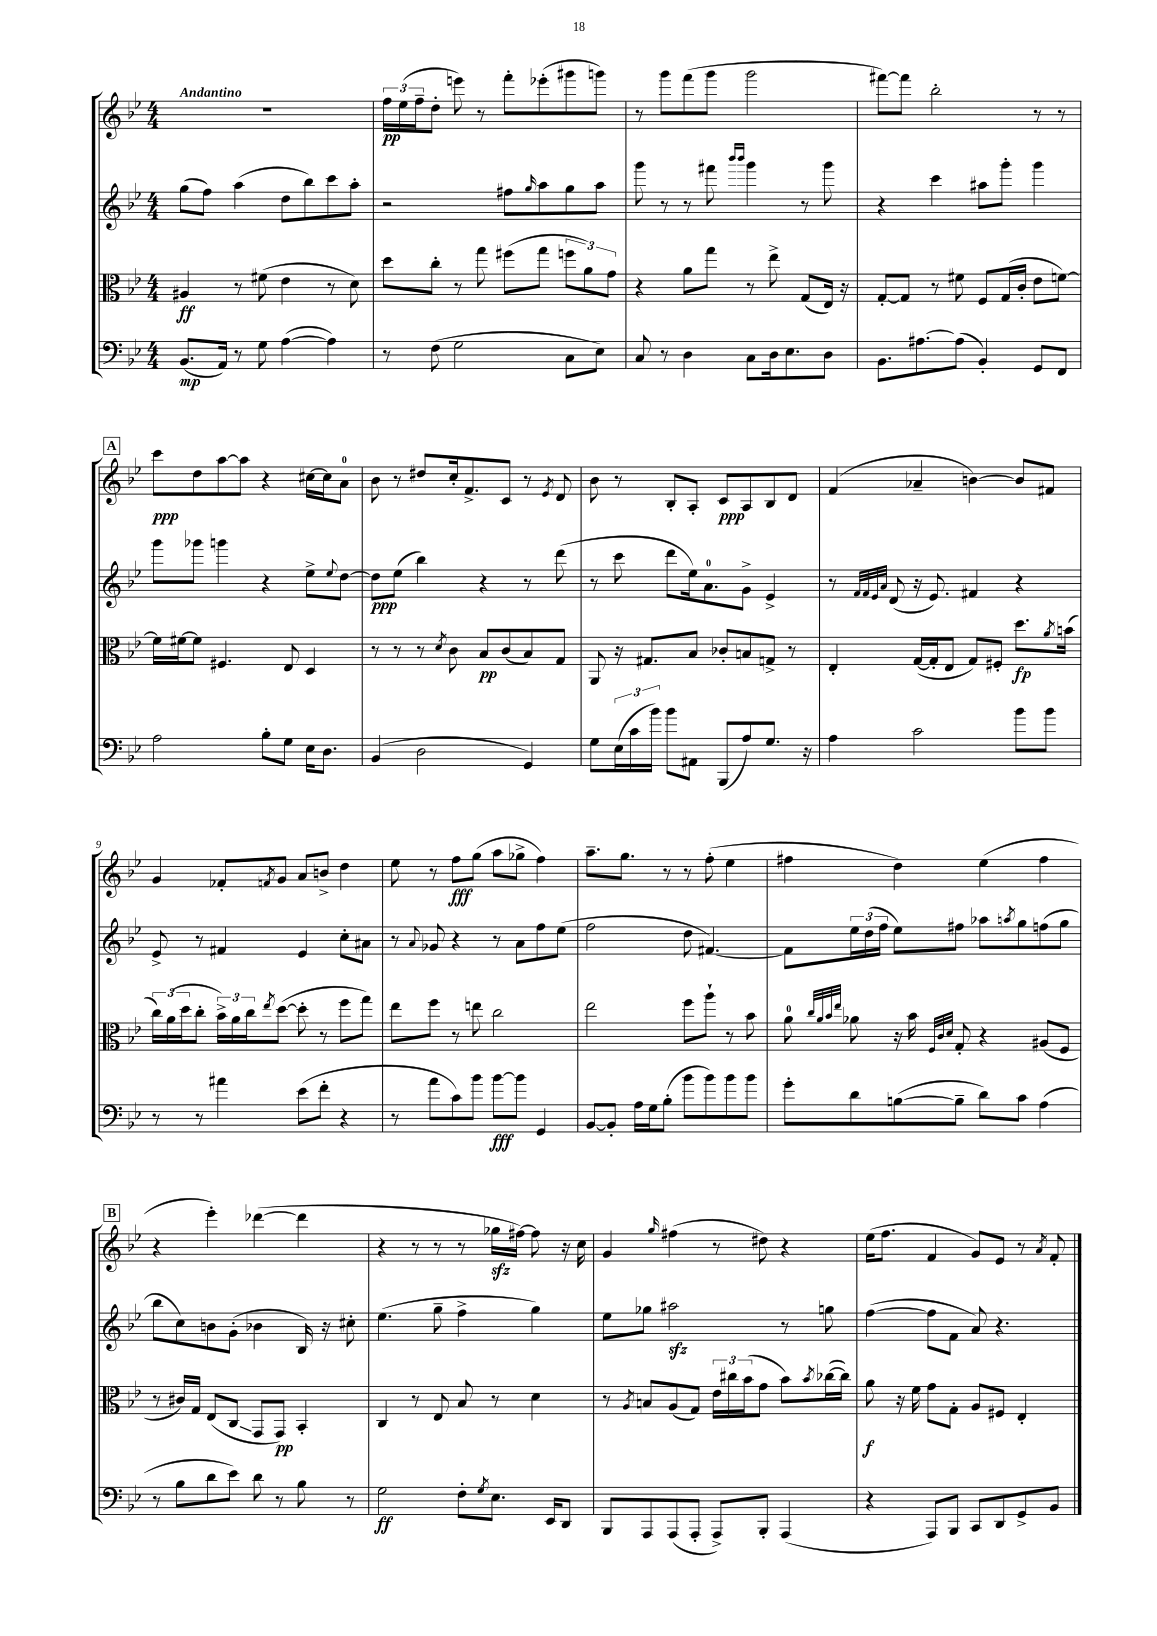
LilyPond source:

<<
\new StaffGroup <<
\new Staff = "s0" {
    \clef treble \key bes \major \numericTimeSignature \time 4/4 \tempo "Andantino"
    R1 |
    \tuplet 3/2 { f''16\pp ees''16( f''16-- } d''8-. e'''8) r8 f'''8-. ees'''8-.( gis'''8 g'''8) |
    r8 g'''8 f'''8( g'''8 g'''2 |
    fis'''8~) fis'''8 bes''2-. r8 r8 |
    \mark \markup { \box "A" } c'''8\ppp d''8 a''8~ a''8 r4 cis''16~ cis''16 a'8-0 |
    bes'8 r8 dis''8 c''16-. f'8.-> c'8 r8 \acciaccatura { ees'8 } d'8 |
    bes'8 r8 bes8-. a8-. c'8\ppp a8 bes8 d'8 |
    f'4( aes'4-- b'4~) b'8 fis'8 |
    g'4 fes'8-. \acciaccatura { f'8 } g'8 a'8 b'8-> d''4 |
    ees''8 r8 f''8\fff g''8( a''8 ges''8-> f''4) |
    a''8.-- g''8. r8 r8 f''8-.( ees''4 |
    fis''4 d''4) ees''4( fis''4 |
    \mark \markup { \box "B" } r4 ees'''4-.) des'''4~( des'''4 |
    r4 r8 r8 r8 ges''16\sfz fis''16~) fis''8 r16 c''16 |
    g'4 \grace { g''16 } fis''4( r8 dis''8) r4 |
    ees''16( f''8. f'4 g'8) ees'8 r8 \acciaccatura { a'8 } f'8-. \bar "|." |
}
\new Staff = "s1" {
    \clef treble \key bes \major \numericTimeSignature \time 4/4
    g''8( f''8) a''4( d''8 bes''8) c'''8 a''8-. |
    r2 fis''8 \grace { g''16 } a''8 g''8 a''8 |
    g'''8 r8 r8 fis'''8 \grace { bes'''16 bes'''16 } g'''4 r8 g'''8 |
    r4 c'''4 ais''8 g'''8-. g'''4 |
    \mark \markup { \box "A" } g'''8 ges'''8 g'''4 r4 ees''8-> \appoggiatura { ees''8 } d''8~ |
    d''8\ppp ees''8( bes''4) r4 r8 d'''8( |
    r8 c'''8 d'''8 ees''16) a'8.-0 g'8-> ees'4-> |
    r8 \grace { f'32 f'32 ees'32 a'32 } d'8( r16 ees'8.) fis'4 r4 |
    ees'8-> r8 fis'4 ees'4 c''8-. ais'8 |
    r8 \appoggiatura { a'8 } ges'8 r4 r8 a'8 f''8 ees''8( |
    f''2 d''8 fis'4.~) |
    fis'8 \tuplet 3/2 { ees''16 d''16( f''16 } ees''8) fis''8 aes''8 \acciaccatura { a''8 } g''8 f''8( g''8 |
    \mark \markup { \box "B" } bes''8 c''8) b'8 g'8-.( bes'4 bes16) r16 cis''8-. |
    ees''4.( g''8-- f''4-> g''4) |
    ees''8 ges''8 ais''2\sfz r8 g''8 |
    f''4~( f''8 f'8 a'8) r4. \bar "|." |
}
\new Staff = "s2" {
    \clef alto \key bes \major \numericTimeSignature \time 4/4
    ais4\ff r8 fis'8( ees'4 r8 d'8) |
    d''8 c''8-. r8 g''8 fis''8( g''8 \tuplet 3/2 { f''8 a'8) g'8 } |
    r4 a'8 g''8 r8 ees''8-> g8( ees16) r16 |
    g8~-. g8 r8 fis'8 f8 g16( c'16-. ees'8 f'8~) |
    \mark \markup { \box "A" } f'16 fis'16~ fis'8 fis4. ees8 d4 |
    r8 r8 r8 \acciaccatura { d'8 } c'8 bes8\pp c'8( bes8) g8 |
    a,8 r16 gis8. bes8 ces'8-. b8 g8-> r8 |
    ees4-. g16~( g16-. ees8 g8) fis8-. d''8.\fp \acciaccatura { a'8 } b'16( |
    \tuplet 3/2 { c''16) a'16( d''16 } c''8-. \tuplet 3/2 { bes'16->) a'16 c''16 } \acciaccatura { ees''8 } d''8~( d''8-. r8 f''8 g''8) |
    ees''8 f''8 r8 e''8 c''2 |
    ees''2 f''8 a''8-! r8 bes'8 |
    a'8-0 \grace { c''32 a'32 bes'32 ees''32 } aes'8 r16 bes'16 \grace { f32 c'32 d'32 } g8-. r4 ais8( f8 |
    \mark \markup { \box "B" } r8 cis'16) g16 ees8( c8\glissando g,8 g,8\pp) bes,4-. |
    c4 r8 ees8 bes8 r8 d'4 |
    r8 \acciaccatura { a8 } b8 a8( g8) \tuplet 3/2 { ees'16 cis''16 bes'16( } g'8 bes'8) \acciaccatura { bes'8 } ces''16~( ces''16) |
    a'8\f r16 f'16 g'8 g8-. a8 fis8 ees4-. \bar "|." |
}
\new Staff = "s3" {
    \clef bass \key bes \major \numericTimeSignature \time 4/4
    bes,8.\mp( a,16) r8 g8 a4~( a4) |
    r8 f8( g2 c8 ees8) |
    c8 r8 d4 c8 d16 ees8. d8 |
    bes,8. ais8.~ ais8( bes,4-.) g,8 f,8 |
    \mark \markup { \box "A" } a2 bes8-. g8 ees16 d8. |
    bes,4( d2 g,4) |
    g8 \tuplet 3/2 { ees16( c'16 bes'16) } bes'8 ais,8 bes,,8( a8) g8. r16 |
    a4 c'2 bes'8 bes'8 |
    r8 r8 ais'4 ees'8( f'8-. r4 |
    r8 a'8 c'8) bes'8 bes'8~\fff bes'8 g,4 |
    bes,8~ bes,8-. a16 g16 bes8-.( bes'8 bes'8) bes'8 bes'8 |
    g'8-. d'8 b8~( b8-- d'8) c'8 a4( |
    \mark \markup { \box "B" } r8 bes8 d'8 ees'8) d'8 r8 bes8 r8 |
    g2\ff f8-. \acciaccatura { g8 } ees8. ees,16 d,8 |
    bes,,8 a,,8 a,,8( a,,8-. a,,8->) bes,,8-. a,,4( |
    r4 a,,8) bes,,8 c,8 d,8 g,8-> bes,8 \bar "|." |
}
>>
>>
